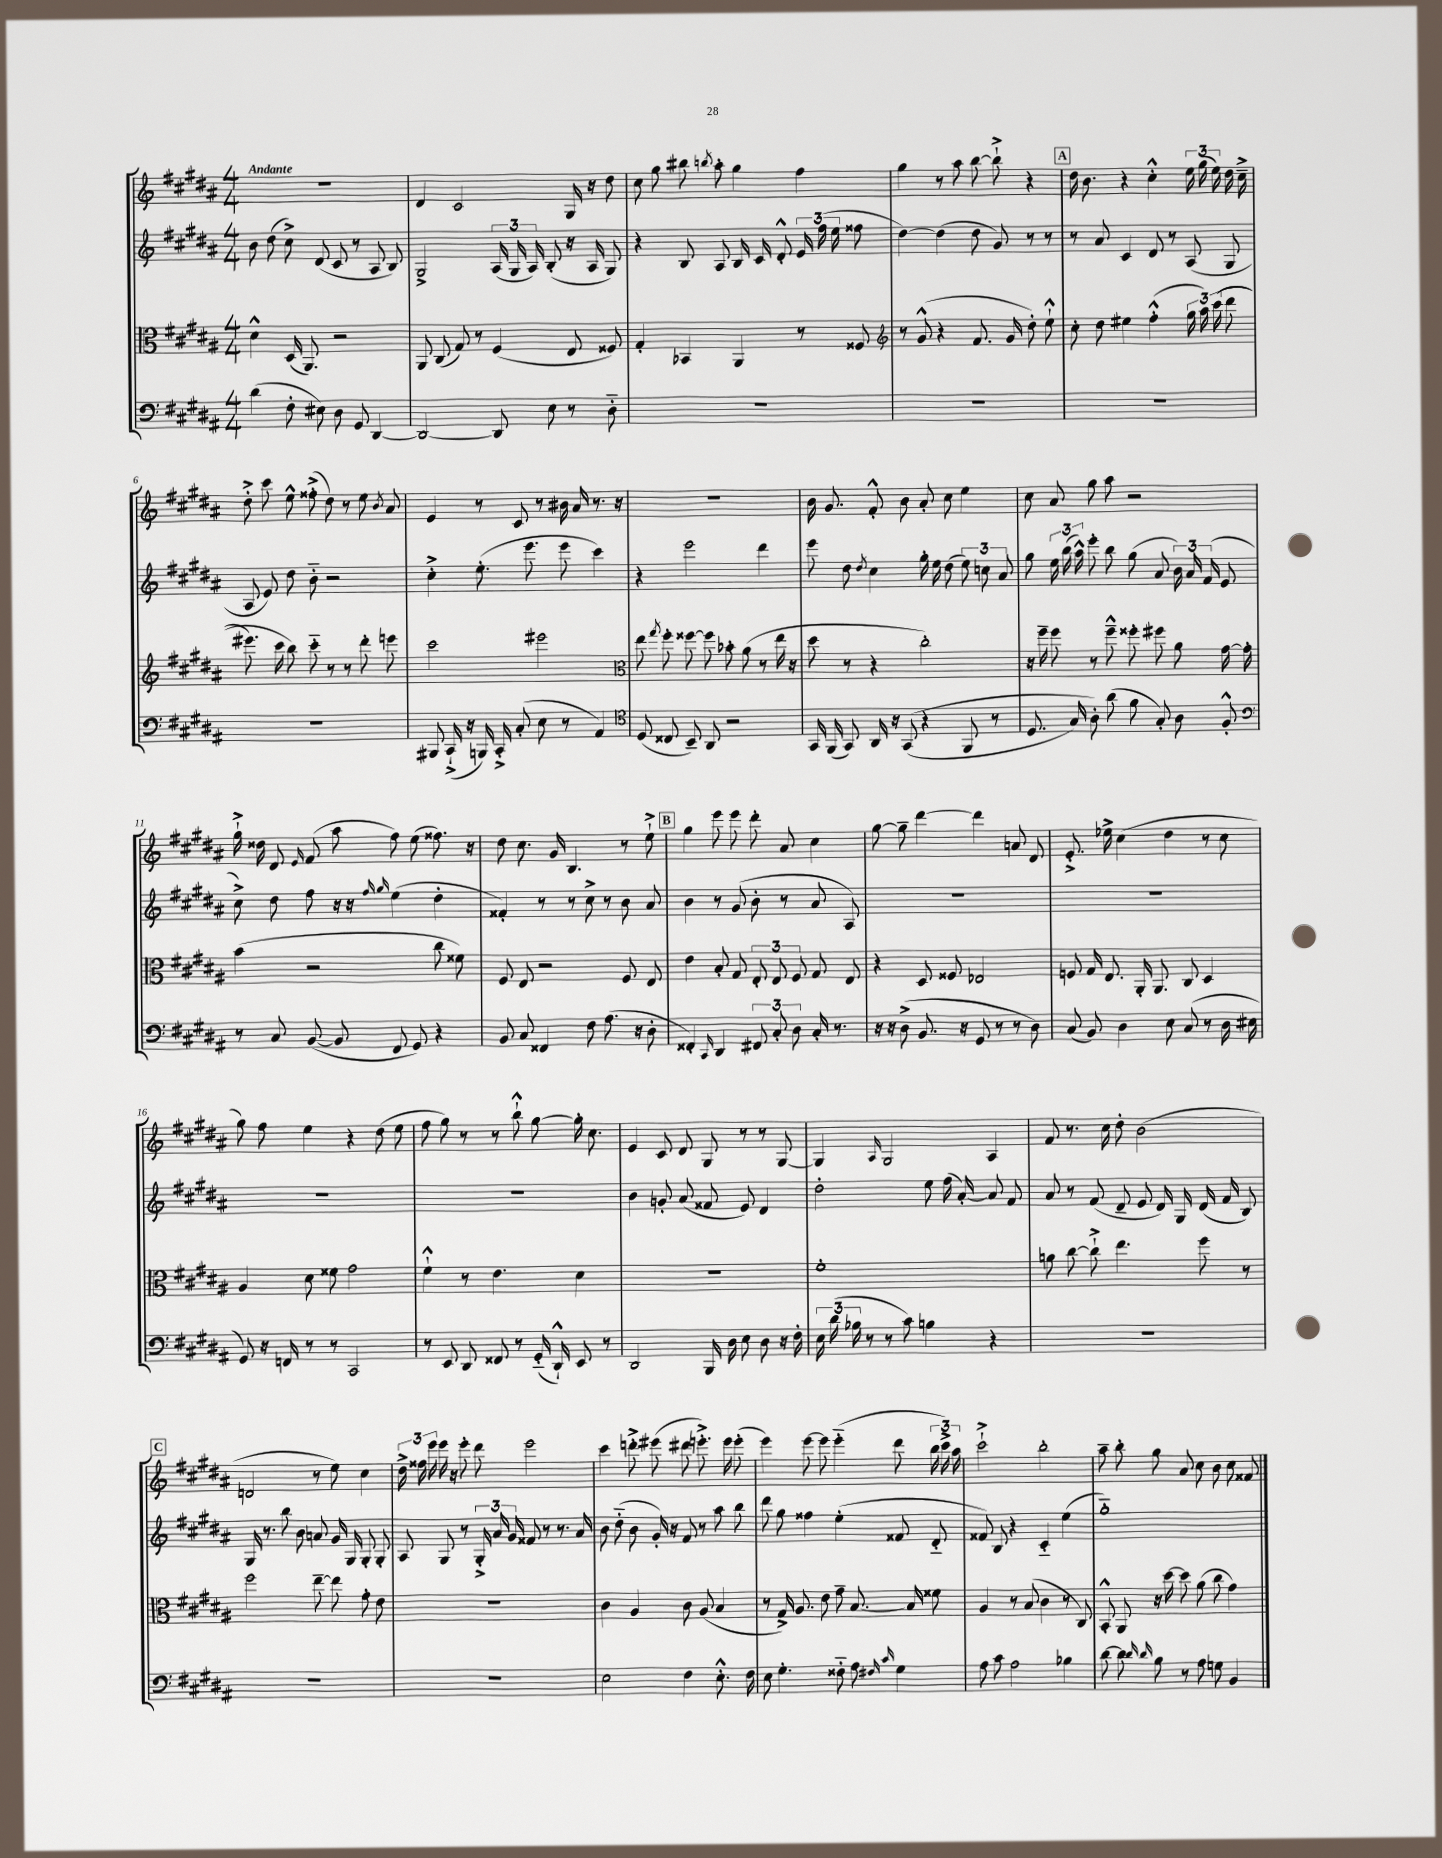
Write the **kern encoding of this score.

**kern	**kern	**kern	**kern
*staff4	*staff3	*staff2	*staff1
*clefF4	*clefC3	*clefG2	*clefG2
*k[f#c#g#d#a#]	*k[f#c#g#d#a#]	*k[f#c#g#d#a#]	*k[f#c#g#d#a#]
*M4/4	*M4/4	*M4/4	*M4/4
(4d#\	4d#^^\	8b\	1r
.	.	(8dd#\	.
8F#'\	(16D#/	8cc#^\)	.
.	8.AA#/)	.	.
8E#\)	.	(8d#/	.
8D#\	2r	8c#/	.
8GG#/	.	8r	.
[4DD#/	.	8A#/	.
.	.	8B/)	.
=	=	=	=
2DD#/_	8AA#/	2G#^/	4d#/
.	(8C#/	.	.
.	8G#/)	.	2c#/
.	8r	.	.
8DD#/]	(4F#/	(24A#/	.
.	.	24G#/	.
.	.	24A#/)	.
8E\	.	(8B'/	.
8r	8E/	16r	16G#/
.	.	16A#/	16r
8D#'~\	8F##/)	8G#/)	8dd#\
=	=	=	=
1r	4G#'/	4r	8cc#\
.	.	.	8gg#\
.	4BB-/	8B/	8bb#\
.	.	.	8qbb/
.	.	8A#/	8aa#'\
.	4AA#/	16B/	4gg#\
.	.	16c#/	.
.	.	8d#'^^/	.
.	8r	24e/	4ff#\
.	.	(24ff#\	.
.	.	24ee\	.
.	8F##/	8ff##\	.
=	=	=	=
*	*clefG2	*	*
1r	8r	[4dd#\)	4gg#\
.	(8g#^^/	.	.
.	4r	(4dd#\]	8r
.	.	.	8aa#\
.	8.f#/	8dd#\	[8bb\
.	.	8g#/)	8bb`^\]
.	16g#/	.	.
.	8dd#'\)	8r	4r
.	8ee`^^\	8r	.
=	=	=	=
1r	8cc#'\	8r	16dd#\
.	.	.	8.b\
.	8dd#\	8a#/	.
.	4ee#\	4c#/	4r
.	(4ff#'^^\	8d#/	4cc#'^^\
.	.	8r	.
.	24gg#\	(8A#/	24ee\
.	24aa#\)	.	(24gg#\
.	&((24ccc#\	.	24ee\)
.	8ddd#\	8G#/	16dd#\
.	.	.	16cc#~^\
=	=	=	=
1r	8.eee#\)	8A#/	8dd#'^\
.	.	8e/)	8ccc#\
.	16ccc#\	.	.
.	8bb\&)	8dd#\	8ee^^\
.	8ccc#'~\	8b'~\	(8ff##'^\
.	8r	2r	8dd#\)
.	8r	.	8r
.	8ddd#'\	.	8ee\
.	.	.	8qb/
.	8eee\	.	8a#/
=	=	=	=
8BBB#/	2ccc#\	4cc#'^\	4e/
(16CC#`^/	.	.	.
16r	.	.	.
16BBB/)	.	(8.ee'\	8r
16CC#'^/	.	.	.
(8C#'/	.	.	8c#/
.	.	8.eee\	.
8E\	2eee#\	.	8r
8r	.	8eee\	16b#\
.	.	.	16a#/
4AA#/)	.	4ccc#\)	8.r
.	.	.	16r
=	=	=	=
*clefC4	*clefC3	*	*
(8D#/	8ee\	4r	1r
.	8qgg#/	.	.
8C##/	8ff#'\	.	.
8BB~/)	[8ff##\	2eee\	.
8AA#/	8ff##\]	.	.
2r	8b-'\	.	.
.	(8a#\	.	.
.	8r	4ddd#\	.
.	16ee\	.	.
.	16r	.	.
=	=	=	=
16GG#/	8dd#\	8eee\	16b\
(16FF#/	.	.	8.g#/
8GG#/)	8r	8dd#\	.
.	.	8qdd#/	.
16AA#/	4r	4cc#\	8f#'^^/
16r	.	.	.
&((8GG#/	.	.	8b\
4r	2cc#'\)	16gg#'\	8a#'/
.	.	16ee\	.
.	.	(8dd#\	8cc#\
8FF#/	.	12ee\)	4ee\
.	.	12cc\	.
8r	.	.	.
.	.	12a#/	.
=	=	=	=
8.D#/	16r	8gg#\	8cc#\
.	16ff#~\	.	.
.	8ff#\	24ee\	8a#/
.	.	(24bb\	.
16G#/)	.	.	.
.	.	24aa#^^\)	.
8A#'\&)	8r	8eee'\	8gg#\
(8a#\	8ff#~^^\	8bb\	8aa#\
8f#\	8ff##'\	(8gg#\	2r
8G#'/)	8ff#\	8a#/	.
8A#\	8a#\	24b\)	.
.	.	24a#/	.
.	.	(24f#/	.
8F#'^^/	[16g#\	8e/	.
.	16g#'\]	.	.
=	=	=	=
*clefF4	*	*	*
8r	(4b\	8cc#^\)	16gg#`^\
.	.	.	16dd##\
8C#/	.	8dd#\	8d#/
.	.	.	16qqe/
([8BB/	2r	8ff#\	(8f#/
8BB/]	.	16r	8aa#\
.	.	16r	.
.	.	16qqff#/	.
.	.	16qqgg#/	.
8FF#/	.	(4ee\	8ff#\)
8GG#/)	.	.	(8ee\
4r	8cc#\	4dd#'\	8.ff##\)
.	8f##\)	.	.
.	.	.	16r
=	=	=	=
8BB/	8F#/	4f##'/)	8dd#\
8C#/	8E/	.	8.cc#\
4FF##/	2r	8r	.
.	.	.	16g#/
.	.	8r	4.B/
8F#\	.	8cc#^\	.
(8.A#\	.	8r	.
.	8F#/	8b\	8r
16r	.	.	.
8D#'\	8E/	8a#/	8ee`^\
=	=	=	=
4FF##'/)	4e\	4b\	4gg#\
16qqCC#/	.	.	.
4DD#/	8B'/	8r	8eee\
.	8G#/	(8g#/	8eee\
12FF#/	12E'/	8b'\	8ddd#'\
12C#'/	12E/	.	.
.	.	8r	8a#/
12D#\	12F#/	.	.
16C#'/	8G#/	8a#/	4cc#\
8.r	.	.	.
.	8E/	8A#/)	.
=	=	=	=
16r	4r	1r	[8gg#\
16r	.	.	.
(8D#^\	.	.	8gg#~\]
8.BB/	8D#/	.	[4ddd#\
.	8F##/	.	.
16r	.	.	.
8GG#/	2E-/	.	4ddd#\]
8r	.	.	.
8r	.	.	8a/
8D#\)	.	.	8d#/
=	=	=	=
(8C#/	8F/	1r	8.e'^/
8BB/)	16G#/	.	.
.	8.E/	.	16ee-^\
4D#\	.	.	(4cc#\
.	16AA#'/	.	.
.	8.AA#/	.	.
8E\	.	.	4dd#\
(8C#/	8C#/	.	.
8r	4D#/	.	8r
16D#\	.	.	8cc#\
16E#\	.	.	.
=	=	=	=
8GG#/)	4A#/	1r	8gg#\)
16r	.	.	8ff#\
16FF/	.	.	.
8r	8d#\	.	4ee\
8r	8f##\	.	.
2CC#/	2g#\	.	4r
.	.	.	(8dd#\
.	.	.	8ee\
=	=	=	=
8r	4f#`^^\	1r	8ff#\
8EE/	.	.	8gg#\)
8DD#/	8r	.	8r
8FF##/	4.e\	.	8r
8r	.	.	8bb`^^\
(16GG#'~/	.	.	[8gg#\
16DD#`^^/)	.	.	.
8EE/	4d#\	.	16gg#'\]
.	.	.	8.cc#\
8r	.	.	.
=	=	=	=
2DD#/	1r	4b\	4e/
.	.	8g'/	8c#/
.	.	(8a#/	8d#/
16BBB/	.	8f##/	8G#/
16D#\	.	.	.
8E\	.	8e/)	8r
8D#\	.	4d#/	8r
16r	.	.	[8G#/
16F#'\	.	.	.
=	=	=	=
24E\	1f#'	2dd#'\	4G#/]
(24d#\	.	.	.
24B-\	.	.	.
8r	.	.	.
.	.	.	16qqA#/
8r	.	.	2G#/
8c#\)	.	.	.
4B\	.	8ee\	.
.	.	(16ff#\	.
.	.	[16a#'/)	.
4r	.	8a#/]	4A#/
.	.	8f#/	.
=	=	=	=
1r	8a\	8a#/	8f#/
.	[8cc#\	8r	8.r
.	8cc#`^\]	(8f#/	.
.	.	.	16cc#\
.	4.ee\	8d#~/	8dd#'\
.	.	8e/	(2b\
.	.	16d#/)	.
.	.	16G#/	.
.	8ff#\	(16d#/	.
.	.	16f#/	.
.	8r	8B/)	.
=	=	=	=
1r	2ff#\	16G#/	2d/
.	.	8.r	.
.	.	8bb\	.
.	.	8b\	.
.	[8ee~\	8a/	8r
.	8ee\]	16g#/	8ee\)
.	.	16G#/	.
.	8g#'\	8G#'/	4cc#\
.	8e\	8G#'/	.
=	=	=	=
1r	1r	8A#/	24dd#^\
.	.	.	24ff##\
.	.	.	24eee\
.	.	8G#/	16eee\
.	.	.	16r
.	.	8r	8eee'\
.	.	24G#'^/	8ddd#\
.	.	24a#/	.
.	.	24g#/	.
.	.	8f##/	2eee\
.	.	8r	.
.	.	8.r	.
.	.	16a#/	.
=	=	=	=
2E\	4c#\	8b\	4ccc#\
.	.	(8dd#'~\	.
.	4A#/	8b\	8ddd'^\
.	.	16g#'/)	(8eee#\
.	.	16r	.
4F#\	8c#\	8f#/	8ddd#\
.	(8A#/	8r	8.eee'^\)
8.E'^^\	4B/	8aa#\	.
.	.	.	16eee\
.	.	8bb\	(8eee'\
16F#\	.	.	.
=	=	=	=
8E\	8r	8ddd#\	4eee\)
4.G#'\	16G#^/)	8gg#\	.
.	8.A#/	.	.
.	.	4ff##\	[8eee\
.	8e\	.	8eee\]
8F##'~\	8g#~\	(4ee'\	(4eee'~\
8A#\	[8.B/	.	.
16qqF#/	.	.	.
16qqc#/	.	.	.
4G#\	.	8f##/	8ddd#\
.	16B/]	.	.
.	8f##\	8d#'~/	24bb\
.	.	.	24ccc#^\)
.	.	.	24aa#\
=	=	=	=
8A#\	4A#/	8f##/)	2ccc#`^\
8c#\	.	8B/	.
2A#\	8r	4r	.
.	(8B/	.	.
.	4c#\	4c#'~/	2bb'\
4B-\	8r	(4ee\	.
.	8C#/)	.	.
=	=	=	=
[8d#\	8BB'^^/	1gg#'~)	8aa#~\
8d#\]	8AA#/	.	8bb'\
16qqd#/	.	.	.
16qqd#/	.	.	.
8B\	16r	.	8gg#\
.	[16dd#\	.	.
8r	8dd#\]	.	8a#/
8A#\	(8a#\	.	8cc#\
8G\	8cc#\	.	8b\
4BB/	4g#\)	.	8cc#\
.	.	.	8f##/
==	==	==	==
*-	*-	*-	*-
